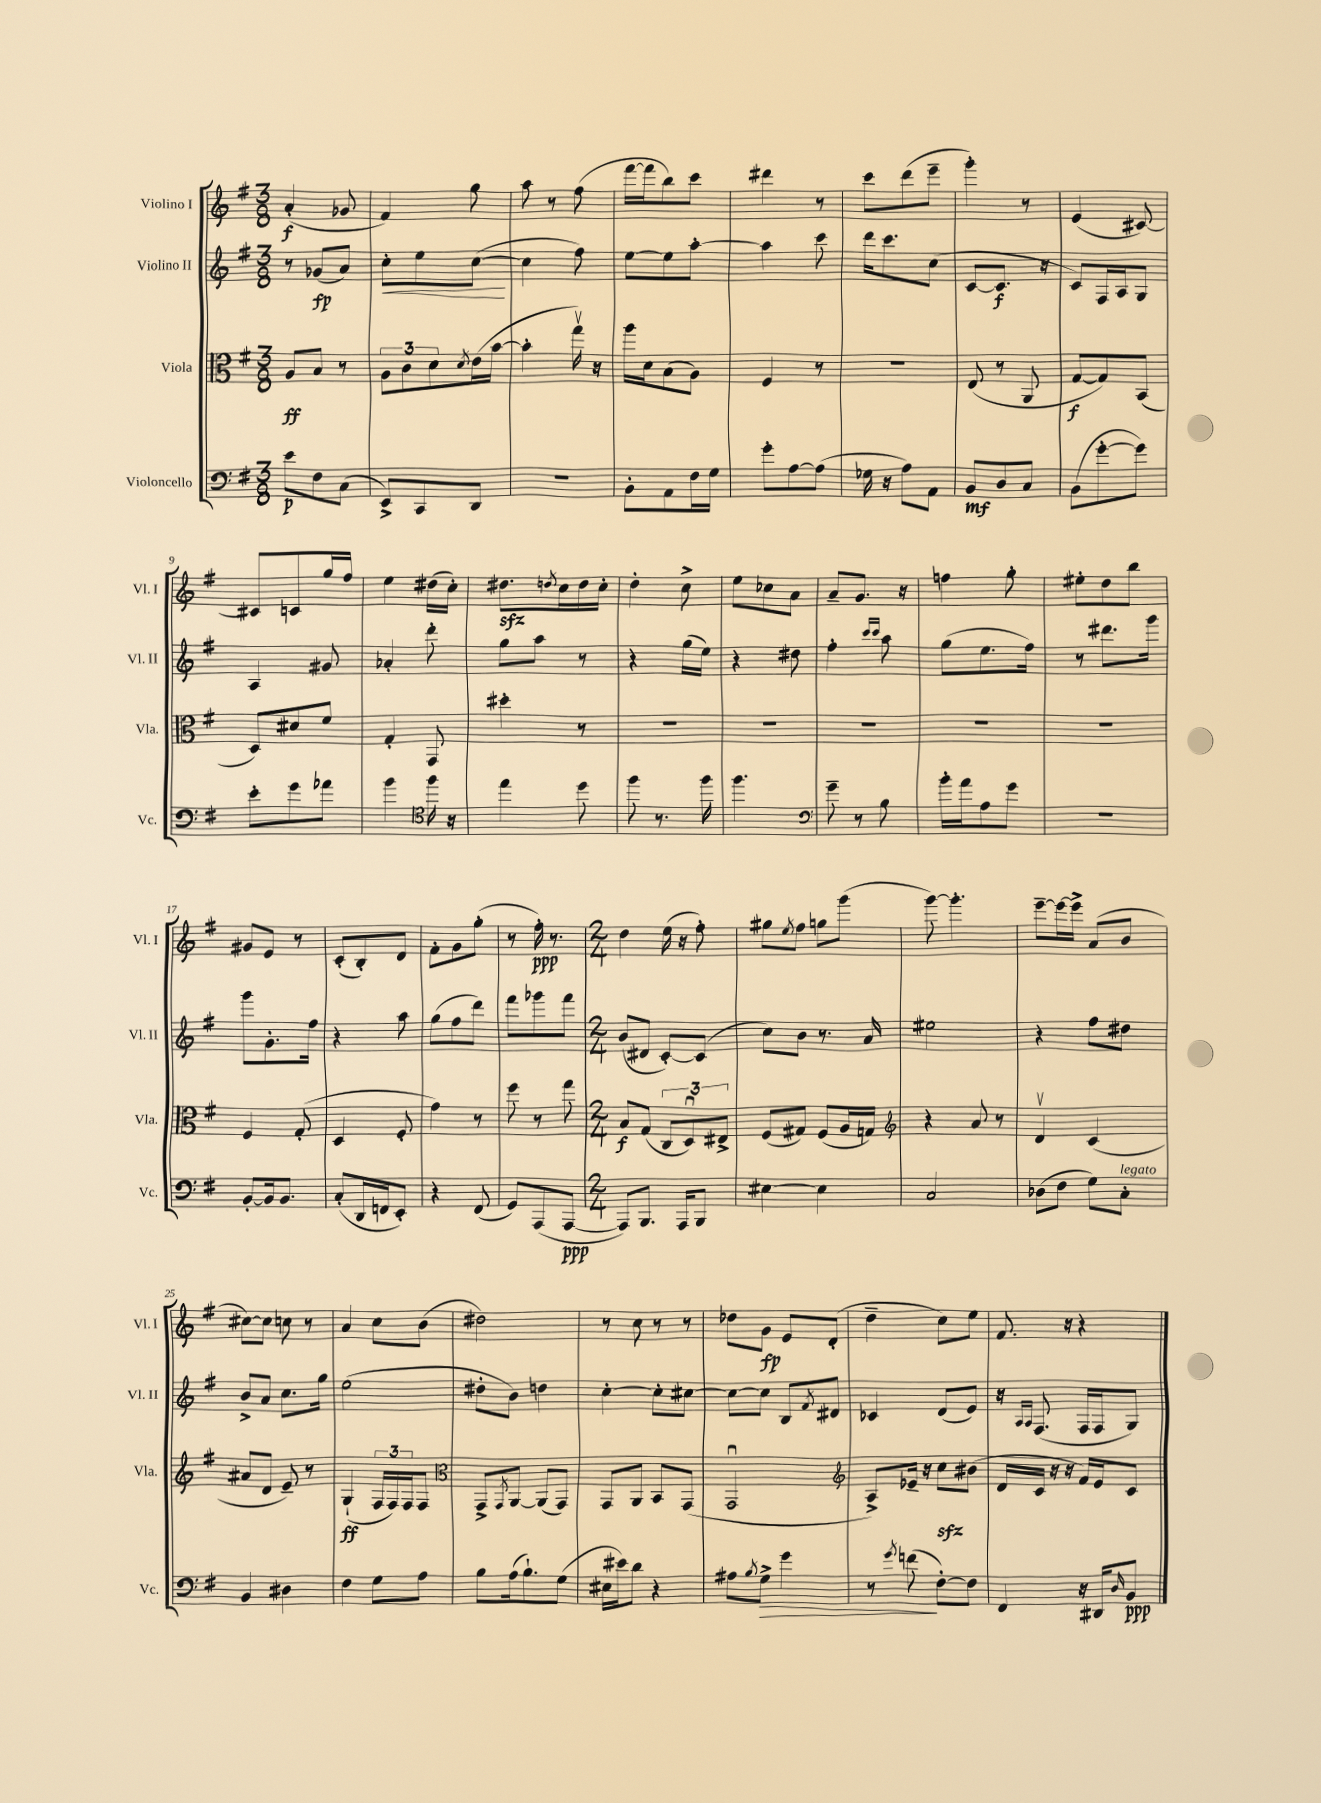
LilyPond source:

<<
\new StaffGroup <<
\new Staff = "s0" \with { instrumentName = "Violino I" shortInstrumentName = "Vl. I" } {
    \clef treble \key g \major \numericTimeSignature \time 3/8
    a'4-.\f( ges'8 |
    fis'4) g''8 |
    a''8 r8 fis''8( |
    fis'''16~ fis'''16 b''8) c'''8 |
    dis'''4 r8 |
    c'''8 d'''8( e'''8-- |
    g'''4-.) r8 |
    e'4( cis'8~) |
    cis'8 c'8 g''16 fis''16 |
    e''4 dis''16( c''16-.) |
    dis''8.\sfz \acciaccatura { d''8 } c''16 d''16 c''16-. |
    d''4-. c''8-> |
    e''8 ces''8 a'8 |
    a'8-- g'8. r16 |
    f''4 g''8-. |
    eis''8-. d''8 b''8 |
    gis'8 e'8 r8 |
    c'8-.( b8-.) d'8 |
    fis'8-. g'8 g''8-.( |
    r8 fis''16-.\ppp) r8. |
    \numericTimeSignature \time 2/4 d''4 e''16( r16 fis''8-.) |
    gis''8 \acciaccatura { e''8 } fis''8 g''8 g'''8( |
    g'''8~) g'''4.-. |
    e'''8~-- e'''16~ e'''16-> a'8( b'8 |
    cis''8~) cis''8 c''8 r8 |
    a'4 c''8 b'8( |
    dis''2) |
    r8 c''8 r8 r8 |
    des''8 g'8\fp e'8 d'8-.( |
    d''4-- c''8) e''8 |
    fis'8. r16 r4 \bar "|." |
}
\new Staff = "s1" \with { instrumentName = "Violino II" shortInstrumentName = "Vl. II" } {
    \clef treble \key g \major \numericTimeSignature \time 3/8
    r8 ges'8\fp( a'8) |
    c''8-.\< e''8 c''8~\!( |
    c''4 fis''8) |
    e''8~ e''8 a''8~-. |
    a''4 c'''8 |
    d'''16 c'''8. c''8( |
    c'8~ c'8.\f r16 |
    c'8) fis16 a16 g8 |
    a4 gis'8 |
    aes'4-. d'''8-. |
    g''8 a''8 r8 |
    r4 g''16( e''16) |
    r4 dis''8 |
    fis''4-. \grace { c'''16 c'''16 } a''8 |
    g''8( e''8. fis''16) |
    r8 dis'''8. g'''16 |
    g'''8 g'8.-. fis''16 |
    r4 a''8 |
    g''8( fis''8 d'''8) |
    fis'''8 ges'''8 fis'''8 |
    \numericTimeSignature \time 2/4 b'8( dis'8 c'8~-.) c'8( |
    c''8) b'8 r8. a'16 |
    eis''2 |
    r4 fis''8 dis''8 |
    b'8-> a'8 c''8. g''16 |
    e''2( |
    dis''8-. b'8) d''4 |
    c''4~-. c''8-. cis''8~ |
    cis''8~ cis''8 b8 \acciaccatura { fis'8 } dis'8 |
    ces'4 d'8( e'8) |
    r16 \grace { a16 a16 } fis8.( fis16 fis16 g8) \bar "|." |
}
\new Staff = "s2" \with { instrumentName = "Viola" shortInstrumentName = "Vla." } {
    \clef alto \key g \major \numericTimeSignature \time 3/8
    a8\ff b8 r8 |
    \tuplet 3/2 { a8 c'8 d'8 } \acciaccatura { d'8 } e'16( b'16~ |
    b'4-. g''16\upbow) r16 |
    a''16 d'16 b8( a8) |
    fis4 r8 |
    R4. |
    e8( r8 a,8 |
    g8~\f g8) b,8( |
    d8) dis'8 fis'8 |
    g4-. g,8 |
    dis''4-. r8 |
    R4. |
    R4. |
    R4. |
    R4. |
    R4. |
    fis4 g8-.( |
    d4 fis8-. |
    g'4) r8 |
    fis''8 r8 g''8 |
    \numericTimeSignature \time 2/4 b8\f g8( \tuplet 3/2 { c8 d8\downbow) eis8-> } |
    fis8( gis8) fis8( a16 g16) |
    \clef treble r4 a'8 r8 |
    d'4\upbow c'4( |
    ais'8 d'8 e'8--) r8 |
    g4-!\ff( \tuplet 3/2 { fis16 fis16) fis16 } fis8 |
    \clef alto g,8-> \acciaccatura { g,8 } a,8~ a,8( g,8) |
    g,8 a,8 b,8 g,8( |
    g,2\downbow |
    \clef treble a8->) ees'16-- r16 c''8\sfz bis'8( |
    d'16 c'16 r16 r16 fis'16) e'16 c'8 \bar "|." |
}
\new Staff = "s3" \with { instrumentName = "Violoncello" shortInstrumentName = "Vc." } {
    \clef bass \key g \major \numericTimeSignature \time 3/8
    e'8\p fis8 c8( |
    e,8->) c,8 d,8 |
    R4. |
    b,8-. a,8 fis16 g16 |
    g'8-. a8~ a8( |
    ges16 r16 a8) a,8 |
    b,8\mf d8 c8 |
    b,8( g'8~-. g'8) |
    e'8-. g'8 aes'8 |
    b'4 \clef tenor fis''16 r16 |
    e''4 d''8 |
    fis''8 r8. fis''16 |
    fis''4. |
    \clef bass g'8-- r8 b8 |
    b'16-. a'16 a8 g'8 |
    R4. |
    b,8~-. b,16 b,8. |
    c8-.( d,16 f,16 e,8-.) |
    r4 fis,8( |
    g,8) a,,8( a,,8~\ppp |
    \numericTimeSignature \time 2/4 a,,8) b,,8. a,,16 b,,8 |
    eis4~ eis4 |
    c2 |
    des8( fis8 g8) c8-.^\markup { \italic "legato" } |
    b,4 dis4 |
    fis4 g8 a8 |
    b8 a16( b8.-!) g8( |
    eis16 eis'16) d'8 r4 |
    ais8 \acciaccatura { b8 } g8->\> g'4 |
    r8 \acciaccatura { g'8 } f'8\!( fis8~-.) fis8 |
    fis,4 r16 dis,16 \grace { d16 } b,8\ppp \bar "|." |
}
>>
>>
